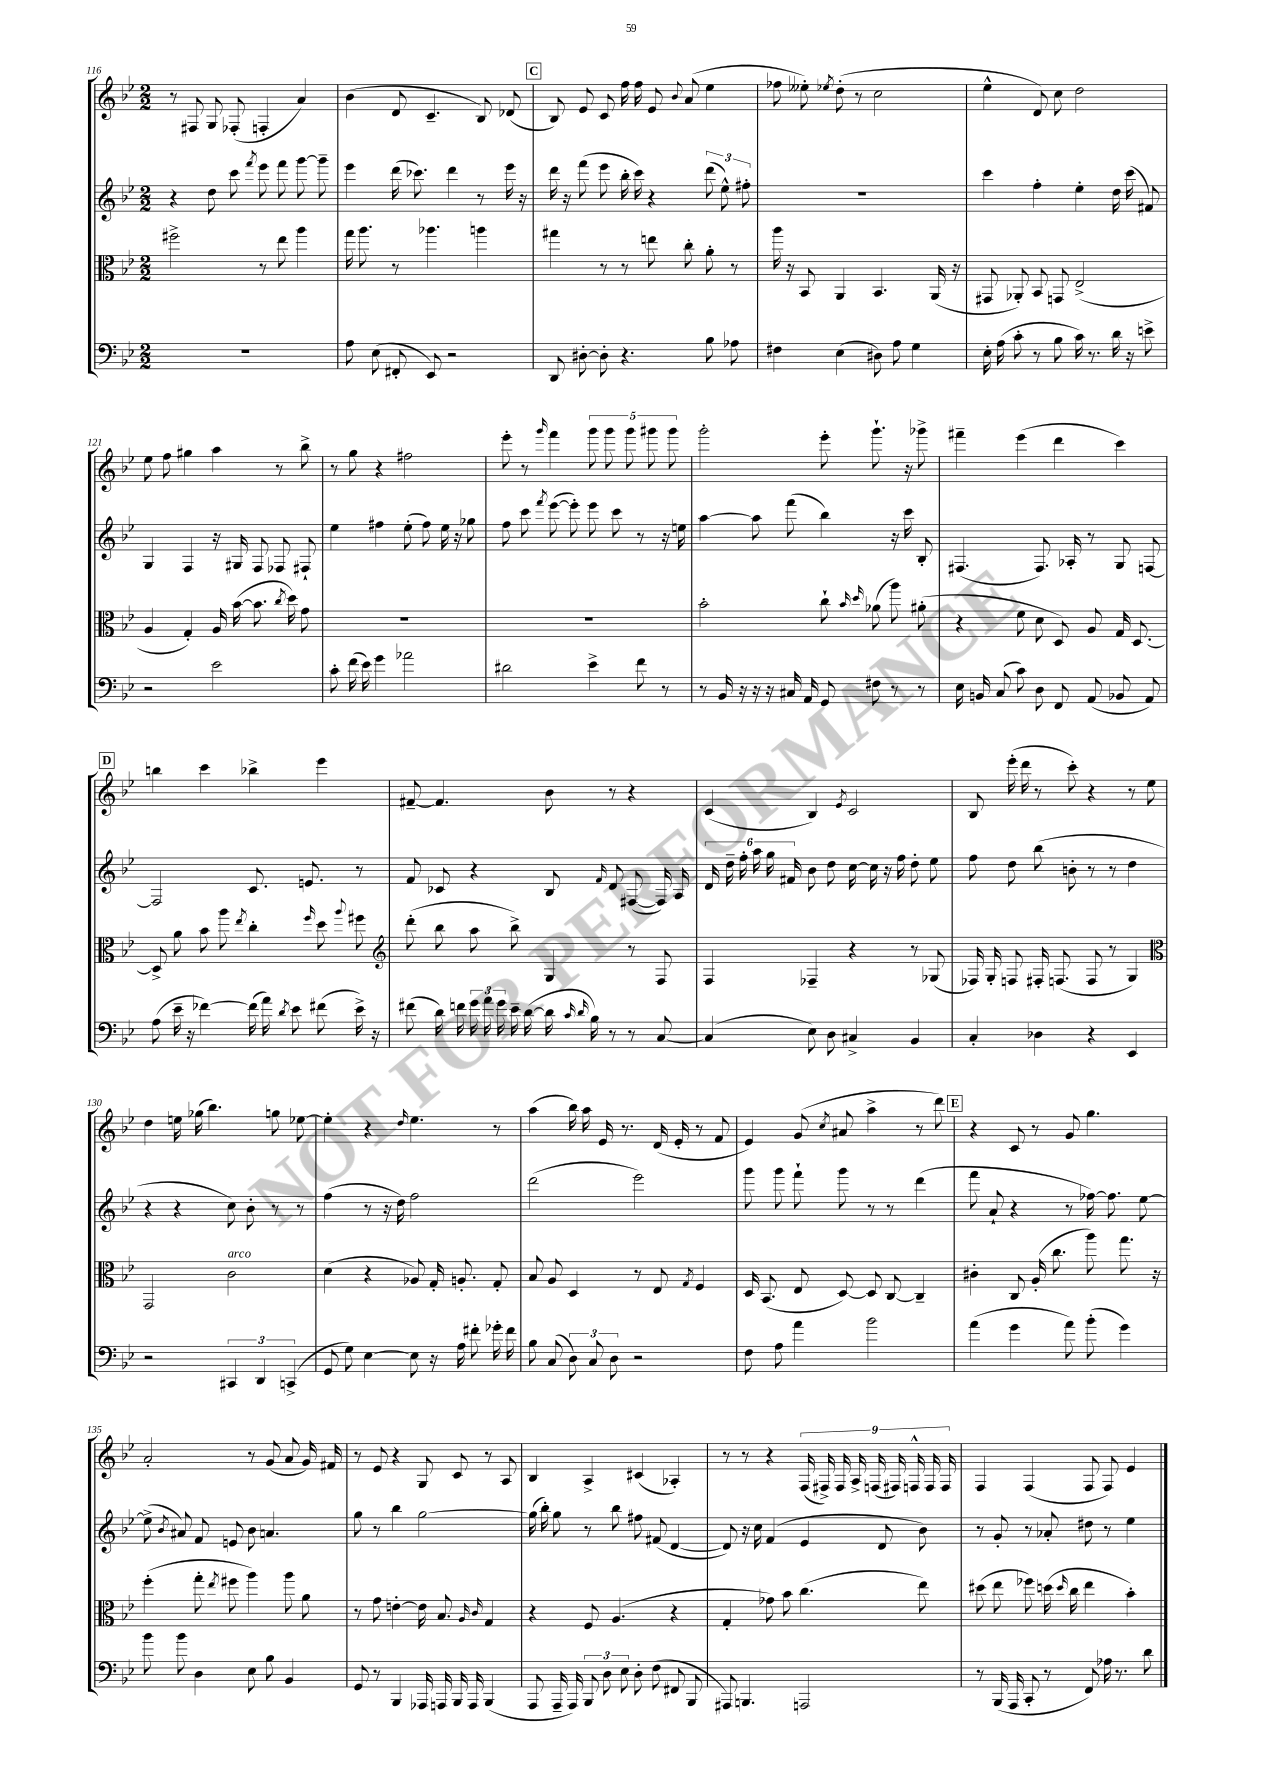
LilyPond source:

<<
\new StaffGroup <<
\new Staff = "s0" {
    \clef treble \key bes \major \numericTimeSignature \time 2/2
    \autoBeamOff r8 fis8 g8 fes8-.( f4-. a'4) |
    bes'4( d'8 c'4.-- bes8) des'8( |
    \mark \markup { \box "C" } bes8) ees'8 c'8 f''16 f''16 ees'8 \appoggiatura { bes'8 } a'8( ees''4 |
    fes''8 eeses''8-.) \acciaccatura { ees''8 } d''8-.( r8 c''2 |
    ees''4-^ d'8) c''8 d''2 |
    ees''8 f''8 gis''4 a''4 r8 bes''8-> |
    r8 g''8 r4 fis''2 |
    ees'''8-. r8 \grace { g'''16 } f'''4 \tuplet 5/4 { g'''8 g'''8 g'''8 gis'''8 gis'''8 } |
    g'''2-. ees'''8-. g'''8.-! r16 ges'''8-> |
    fis'''4-- ees'''4( d'''4 c'''4) |
    \mark \markup { \box "D" } b''4 c'''4 bes''4-> ees'''4 |
    fis'8~-- fis'4. bes'8 r8 r4 |
    c'4( bes4) \acciaccatura { ees'8 } c'2 |
    bes8 ees'''16-.( d'''16 r8 c'''8-.) r4 r8 ees''8 |
    d''4 e''16 ges''16( bes''4.) g''8 ees''8~ |
    ees''4-. r4 \grace { d''16 } ees''4. r8 |
    a''4( bes''16) a''16 ees'16 r8. d'16( ees'16-. r8 f'8 |
    ees'4) g'8( \acciaccatura { c''8 } ais'8 a''4-> r8 d'''8) |
    \mark \markup { \box "E" } r4 c'8 r8 g'8 g''4. |
    a'2-. r8 g'8( a'8 g'16) fis'16 |
    r8 ees'8 r4 g8 c'8 r8 a8 |
    bes4 a4-> cis'4( aes4-.) |
    r8 r8 r4 \tuplet 9/8 { f16( fis16->) fis16 a16-> f16( fis16) f16-^ f16 f16 } |
    f4 f4( f8 f8) ees'4 \bar "|." |
}
\new Staff = "s1" {
    \clef treble \key bes \major \numericTimeSignature \time 2/2
    \autoBeamOff r4 d''8 c'''8 \acciaccatura { f'''8 } ees'''8 f'''8 g'''8~ g'''8-- |
    ees'''4 d'''16( ces'''8.) d'''4 r8 ees'''16 r16 |
    \mark \markup { \box "C" } d'''16 r16 f'''8( ees'''8 bes''16-. c'''16) r4 \tuplet 3/2 { d'''8( ees''8-^) fis''8-. } |
    R1 |
    c'''4 f''4-. ees''4-. d''16 c'''16( fis'8) |
    g4 f4 r16 gis16 f8 fes8 fis8-! |
    ees''4 fis''4 ees''8-.( fis''8) ees''16 r16 ges''8 |
    f''8 c'''8 \acciaccatura { f'''8 } ees'''8~( ees'''8-.) ees'''8 c'''8 r8 r16 e''16 |
    a''4~ a''8 f'''8( bes''4) r16 c'''16 bes8-. |
    fis4.( fis8.) aes16-. r8 g8 f8~ |
    \mark \markup { \box "D" } f2 c'8. e'8. r8 |
    f'8 ces'8 r4 bes8 \grace { f'16 } d'8 fis8~( fis16) a16 |
    \tuplet 6/4 { d'16 d''16-- f''16-. a''16 g''16 fis'16 } bes'8 d''8 c''16~ c''16 r16 f''16 d''8-. ees''8 |
    f''8 d''8 bes''8( b'8-. r8 r8 d''4 |
    r4 r4 c''8) bes'8-. r8 r8 |
    f''4( r8 r16 d''16) f''2 |
    d'''2( ees'''2) |
    g'''8 g'''8 f'''8-! g'''8 r8 r8 d'''4( |
    \mark \markup { \box "E" } f'''8 a'8-! r4 r8 fes''16~) fes''8. ees''8~ |
    ees''8->( \acciaccatura { bes'8 } ais'8) f'8 e'8 bes'8 a'4. |
    g''8 r8 bes''4 g''2~ |
    g''16( bes''16-.) g''8 r8 bes''8 fis''8 fis'8( d'4~ |
    d'8) r16 c''16 f'4( ees'4 d'8 bes'8) |
    r8 g'8-. r8 aes'8-. dis''8 r8 ees''4 \bar "|." |
}
\new Staff = "s2" {
    \clef alto \key bes \major \numericTimeSignature \time 2/2
    \autoBeamOff fis''2-> r8 ees''8 a''4 |
    g''16 a''8. r8 aes''4. a''4 |
    \mark \markup { \box "C" } gis''4 r8 r8 e''8 c''8-. a'8-. r8 |
    a''16 r16 bes,8 a,4 bes,4. a,16( r16 |
    gis,8 aes,8-.) bes,8 g,8 ees2->( |
    a4 g4-.) a16 bes'16~( bes'8. \acciaccatura { c''8 } d''16) g'8 |
    R1 |
    R1 |
    bes'2-. c''8-! \grace { bes'16 d''16 } aes'8( a''8) ais'8-.( |
    r4 f'8 d'8 d8) a8 g16 d8.~ |
    \mark \markup { \box "D" } d8-> a'8 bes'8 a''8 \acciaccatura { ees''8 } c''4-. \grace { f''16 } d''8 \appoggiatura { a''8 } fis''8 |
    \clef treble d'''8-.( bes''8 a''8 bes''8->) g4 r8 f8 |
    f4 fes4-- r4 r8 ges8( |
    fes16) g16-. f8 fis16-. f8.( f8 r8 g4) |
    \clef alto g,2 c'2^\markup { \italic "arco" } |
    d'4( r4 aes8) g16-. a8.-. g8-. |
    bes8 a8 d4 r8 ees8 \acciaccatura { g8 } f4 |
    d16 bes,8.( ees8 d8~) d8 c8~ c4-- |
    \mark \markup { \box "E" } cis'4-. c8 a16-.( c''8. a''8) g''8. r16 |
    f''4-.( g''8-. \acciaccatura { ees''8 } fis''8 a''4) a''8 a'8 |
    r8 g'8 e'4~-. e'16 bes8. \grace { a16 c'16 } g4 |
    r4 f8 a4.( r4 |
    g4-. ges'8) bes'8 c''4.( ees''8) |
    dis''8( ees''8 fes''8) d''16( \grace { d''16 } c''16 ees''4 bes'4-.) \bar "|." |
}
\new Staff = "s3" {
    \clef bass \key bes \major \numericTimeSignature \time 2/2
    \autoBeamOff R1 |
    a8 ees8( fis,8-. ees,8) r2 |
    \mark \markup { \box "C" } d,8 dis8~-. dis8-. r4. bes8 aes8 |
    fis4 ees4( dis8) a8 g4 |
    ees16-. a16( c'8-. r8 bes8 c'16) r8. d'16 r16 e'8-> |
    r2 ees'2 |
    c'8-. f'16( ees'16) g'4 aes'2 |
    dis'2 ees'4-> f'8 r8 |
    r8 bes,16 r16 r16 r16 cis16 a,16 g,8 fis8 r8 r8 |
    ees16 b,16 c8( c'8) d8 f,8 a,8( bes,8 a,8) |
    \mark \markup { \box "D" } a8( ees'16-- r16 fes'4~) fes'16( a'16) \acciaccatura { d'8 } ees'8 fis'8( ees'16->) r16 |
    fis'8( d'16) f'16 \tuplet 3/2 { g'16 a'16 g'16 } ees'16-- d'16~( d'16 \grace { c'16 d'16 } bes16) r8 r8 c8~ |
    c4( ees8) d8 cis4-> bes,4 |
    c4-. des4 r4 ees,4 |
    r2 \tuplet 3/2 { cis,4 d,4 c,4->( } |
    g,8 g8) ees4~ ees8 r16 a16 fis'8-. ges'16-. fis'16 |
    bes8 c8( \tuplet 3/2 { d8) c8 d8 } r2 |
    f8 a8 a'4 bes'2 |
    \mark \markup { \box "E" } a'4( g'4 a'8) bes'8-.( g'4) |
    bes'8 bes'8 d4 ees8 bes8 bes,4 |
    g,8 r8 bes,,4 aes,,16 a,,16 bes,,16 a,,16 bes,,4( |
    a,,8 a,,16-- a,,16) \tuplet 3/2 { bes,,8 d8 ees8 } d8-. f8( fis,8 bes,,8 |
    ais,,8) b,,4. a,,2 |
    r8 bes,,16( a,,16 c,8-. r8 f,8) aes16 r8. d'8 \bar "|." |
}
>>
>>
\layout { \context { \Score currentBarNumber = #116 } }
